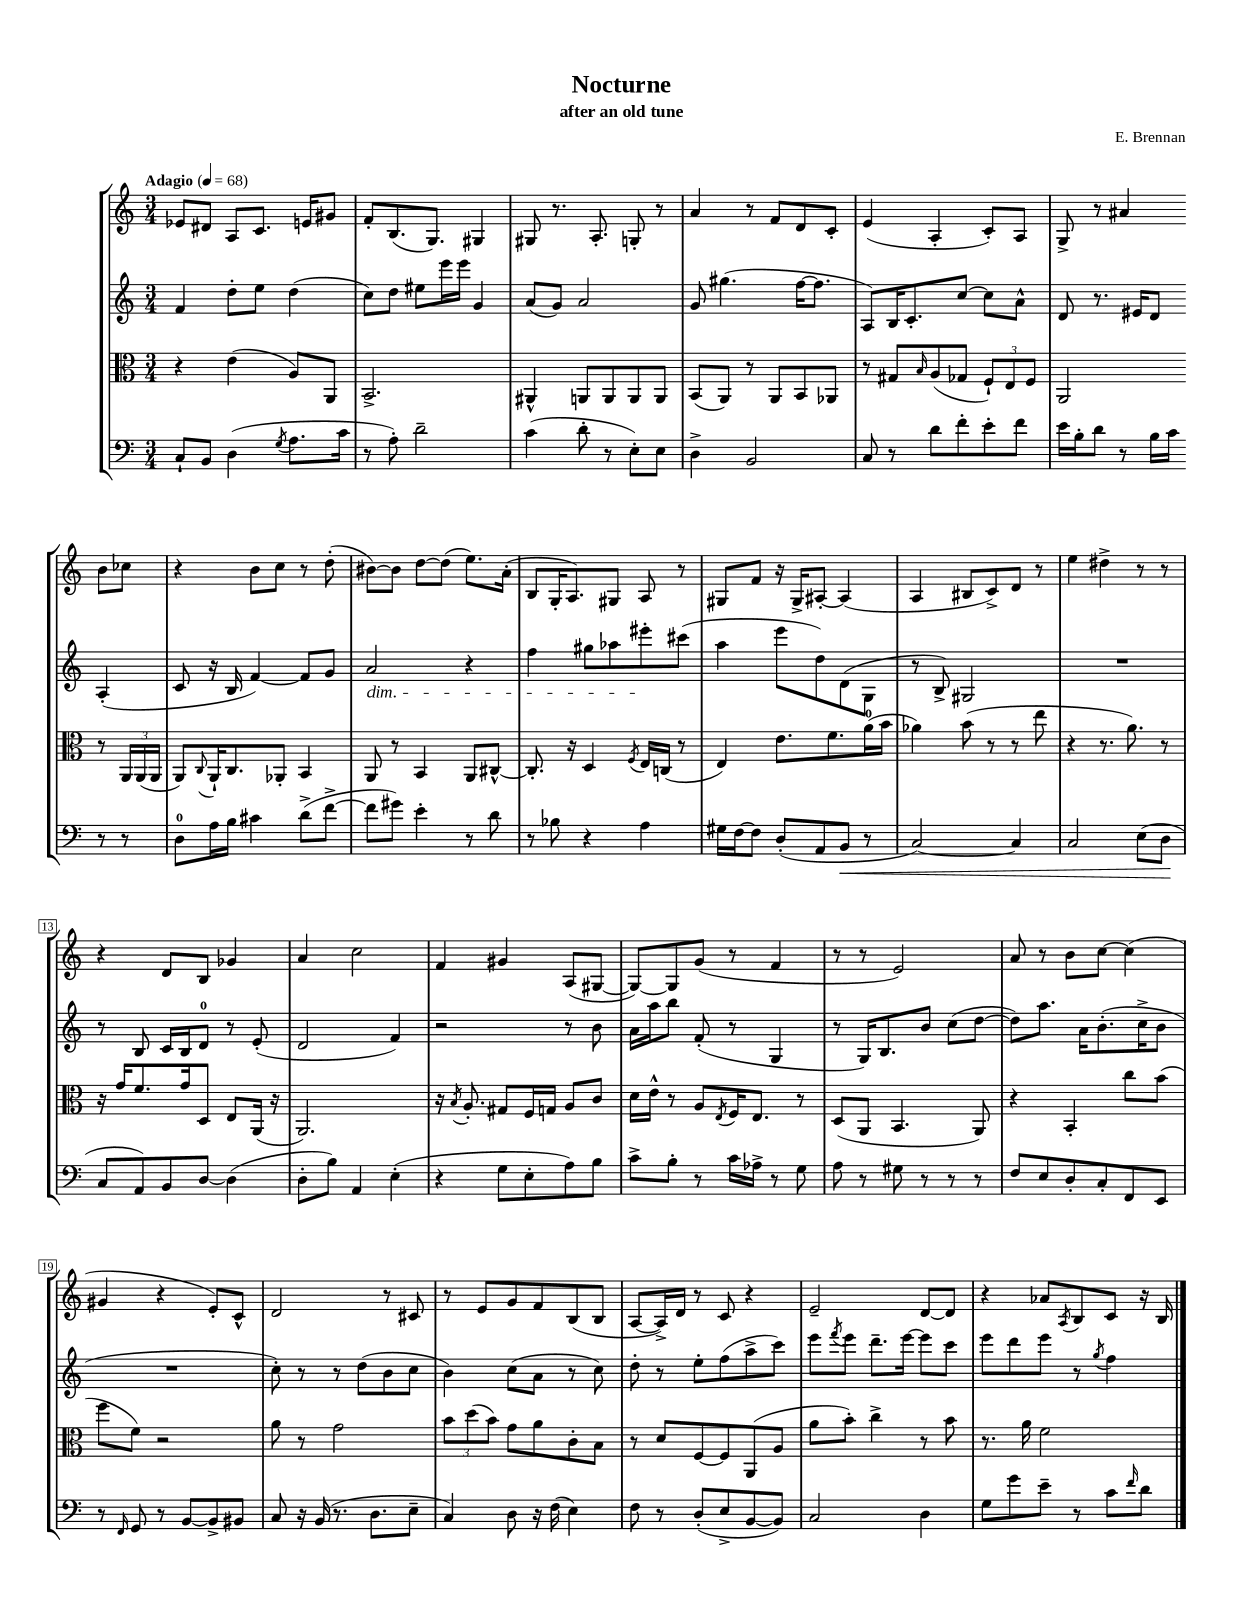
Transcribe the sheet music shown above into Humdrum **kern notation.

**kern	**kern	**kern	**kern
*staff4	*staff3	*staff2	*staff1
*clefF4	*clefC3	*clefG2	*clefG2
*k[]	*k[]	*k[]	*k[]
*M3/4	*M3/4	*M3/4	*M3/4
*MM68	*MM68	*MM68	*MM68
8C`/L	4r	4f/	8e-/L
8BB/J	.	.	8d#/J
(4D\	(4e\	8dd'\L	8A/L
.	.	8ee\J	8.c/J
8qG/	.	.	.
8.A\L	8A/L)	(4dd\	.
.	.	.	16e/LK
.	8AA/J	.	8g#/J
16c\Jk	.	.	.
=	=	=	=
8r	2.BB^/	8cc\L)	8f'/L
8A'\)	.	8dd\J	(8.B/
2d~\	.	8ee#\L	.
.	.	.	8.G/J)
.	.	16eee\L	.
.	.	16eee\JJ	.
.	.	4g/	4G#/
=	=	=	=
(4c\	4AA#^^/	(8a/L	8G#/
.	.	8g/J)	8.r
8d'\	8AA/L	2a/	.
.	.	.	8.A'/
8r	8AA/	.	.
8E'\L)	8AA/	.	8G'/
8E\J	8AA/J	.	8r
=	=	=	=
4D^\	(8BB/L	8g/	4a/
.	8AA/J)	(4.gg#\	.
2BB/	8r	.	8r
.	8AA/L	.	8f/L
.	8BB/	[16ff\LK	8d/
.	.	8.ff\]J	.
.	8AA-/J	.	8c'/J
=	=	=	=
8C/	8r	8A/L)	(4e/
8r	8G#/L	16B/K	.
.	.	8.c'/	.
.	16qqB/	.	.
8d\L	(8A/	.	4A'/
8f'\	8G-/J	[8cc/J	.
8e'\	12F`/L)	8cc\]L	8c'/L)
.	12E/	.	.
8f\J	.	8a^^\J	8A/J
.	12F/J	.	.
=	=	=	=
16e\LL	2AA/	8d/	8G^/
16B'\J	.	.	.
8d\J	.	8.r	8r
8r	.	.	4a#/
.	.	16e#/LK	.
16B\LL	.	8d/J	.
16c\JJ	.	.	.
8r	8r	(4A'/	8b\L
8r	24AA/LL	.	8cc-\J
.	(24AA/	.	.
.	24AA/JJ	.	.
=	=	=	=
8D\L	8AA/L)	8c/	4r
.	8qqC/	.	.
16A\L	16AA`/K	16r	.
16B\JJ	8.C/	16B/	.
4c#\	.	[4f/)	8b\L
.	8AA-'/J	.	8cc\J
(8d^\L	4BB/	8f/]L	8r
[8f^\J	.	8g/J	(8dd'\
=	=	=	=
8f\]L	8AA/	2a/	[8b#\L)
8g#\J)	8r	.	8b#\]J
4e'\	4BB/	.	[8dd\L
.	.	.	(8dd\]J
8r	8AA/L	4r	8.ee\L)
8d\	[8C#^^/J	.	.
.	.	.	(16a'\Jk
=	=	=	=
8r	8.C#'/]	4ff\	8B/L
8B-\	.	.	16G'/K
.	16r	.	8.A/)
4r	4D/	8gg#\L	.
.	.	8aa-\	8G#/J
.	8qF/	.	.
4A\	16E/LL	8eee#'\	8A/
.	(16C/JJ	.	.
.	8r	(8ccc#\J	8r
=	=	=	=
16G#\LL	4E/)	4aa\	8G#/L
[16F\J	.	.	.
8F\]J	.	.	8f/J
(8D'/L	8.e\L	8eee\L	16r
.	.	.	16G#^/LK
8AA/	.	8dd\)	[8A#'/J
.	8.f\	.	.
8BB/J	.	(8d\	(4A#/]
8r	(16a\L	8G\J	.
.	16b\JJ	.	.
=	=	=	=
[2C/)	4a-\)	8r	4A/
.	.	8B^/)	.
.	(8b\	2G#/	8B#/L
.	8r	.	8c^/)
4C/]	8r	.	8d/J
.	8ee\	.	8r
=	=	=	=
2C/	4r	2.r	4ee\
.	8.r	.	4dd#^\
.	8.a\)	.	.
(8E\L	.	.	8r
8D\J	8r	.	8r
=	=	=	=
8C/L	16r	8r	4r
.	16g/LK	.	.
8AA/)	8.f/	8B/	.
8BB/	.	16c/LL	8d/L
.	16g/k	16B/J	.
[8D/J	8D/J	8d/J	8B/J
(4D\]	8E/L	8r	4g-/
.	(16AA/Jk	(8e'/	.
.	16r	.	.
=	=	=	=
8D'\L	2.AA/)	2d/	4a/
8B\J)	.	.	.
4AA/	.	.	2cc\
(4E'\	.	4f/)	.
=	=	=	=
4r	16r	2r	4f/
.	8qB/	.	.
.	8.A'/	.	.
8G\L	8G#/L	.	4g#/
8E'\	16F/L	.	.
.	16G/JJ	.	.
8A\)	8A/L	8r	(8A/L
8B\J	8c/J	8b\	[8G#/J
=	=	=	=
8c^\L	16d\LL	16a\LL	8G#/_L)
.	16e^^\JJ	16aa\J	.
8B'\J	8r	8bb\J	8G#/]
8r	8A/L	(8f'/	(8g/J
.	8qE/	.	.
16c\LL	16F/K	8r	8r
16A-^\JJ	8.E/J	.	.
8r	.	4G/	4f/
8G\	8r	.	.
=	=	=	=
8A\	(8D/L	8r	8r
8r	8AA/J	16G/LK)	8r
.	.	8.B/	.
8G#\	4.BB/	.	2e/)
8r	.	8b/J	.
8r	.	(8cc\L	.
8r	8AA/)	[8dd\J	.
=	=	=	=
8F/L	4r	8dd\]L)	8a/
8E/	.	8.aa\J	8r
8D'/	4BB'/	.	8b\L
.	.	16a\LK	.
8C'/	.	(8.b'\	[8cc\J
8FF/	8cc\L	.	(4cc\]
.	.	16cc^\K	.
8EE/J	(8b\J	8b\J	.
=	=	=	=
8r	8ff\L	2.r	4g#/
16qqFF/	.	.	.
8GG/	8f\J)	.	.
8r	2r	.	4r
[8BB/L	.	.	.
8BB^/]	.	.	8e'/L)
8BB#/J	.	.	8c^^/J
=	=	=	=
8C/	8a\	8cc'\)	2d/
16r	8r	8r	.
(16BB/	.	.	.
8.r	2g\	8r	.
.	.	(8dd\L	.
8.D\L	.	.	.
.	.	8b\	8r
8E~\J	.	8cc\J	8c#/
=	=	=	=
4C/)	12b\L	4b\)	8r
.	(12dd\	.	.
.	.	.	8e/L
.	12b\J)	.	.
8D\	8g\L	(8cc\L	8g/
16r	8a\	8a\J	8f/
(16F\	.	.	.
4E\)	8c'\	8r	(8B/
.	8B\J	8cc\)	8B/J
=	=	=	=
8F\	8r	8dd'\	[8A/L
8r	8d/L	8r	16A^/]L)
.	.	.	16d/JJ
(8D'/L	[8F/	8ee'\L	8r
8E^/	8F/]	(8ff\	8c/
[8BB/	(8AA/	8aa^\	4r
8BB/]J)	8A/J	8ccc\J)	.
=	=	=	=
2C/	8a\L	8eee\L	2e~/
.	.	8qfff/	.
.	8b'\J)	8eee\J	.
.	4cc^\	8.ddd~\L	.
.	.	[16eee\Jk	.
4D\	8r	8eee\]L	[8d/L
.	8b\	8ccc\J	8d/]J
=	=	=	=
8G\L	8.r	8eee\L	4r
8g\	.	8ddd\	.
.	16a\	.	.
8e~\J	2f\	8eee\J	8a-/L
.	.	.	8qA/
8r	.	8r	8B/
.	.	8qgg/	.
8c\L	.	4ff\	8c/J
16qqf/	.	.	.
8d\J	.	.	16r
.	.	.	16B/
==	==	==	==
*-	*-	*-	*-
